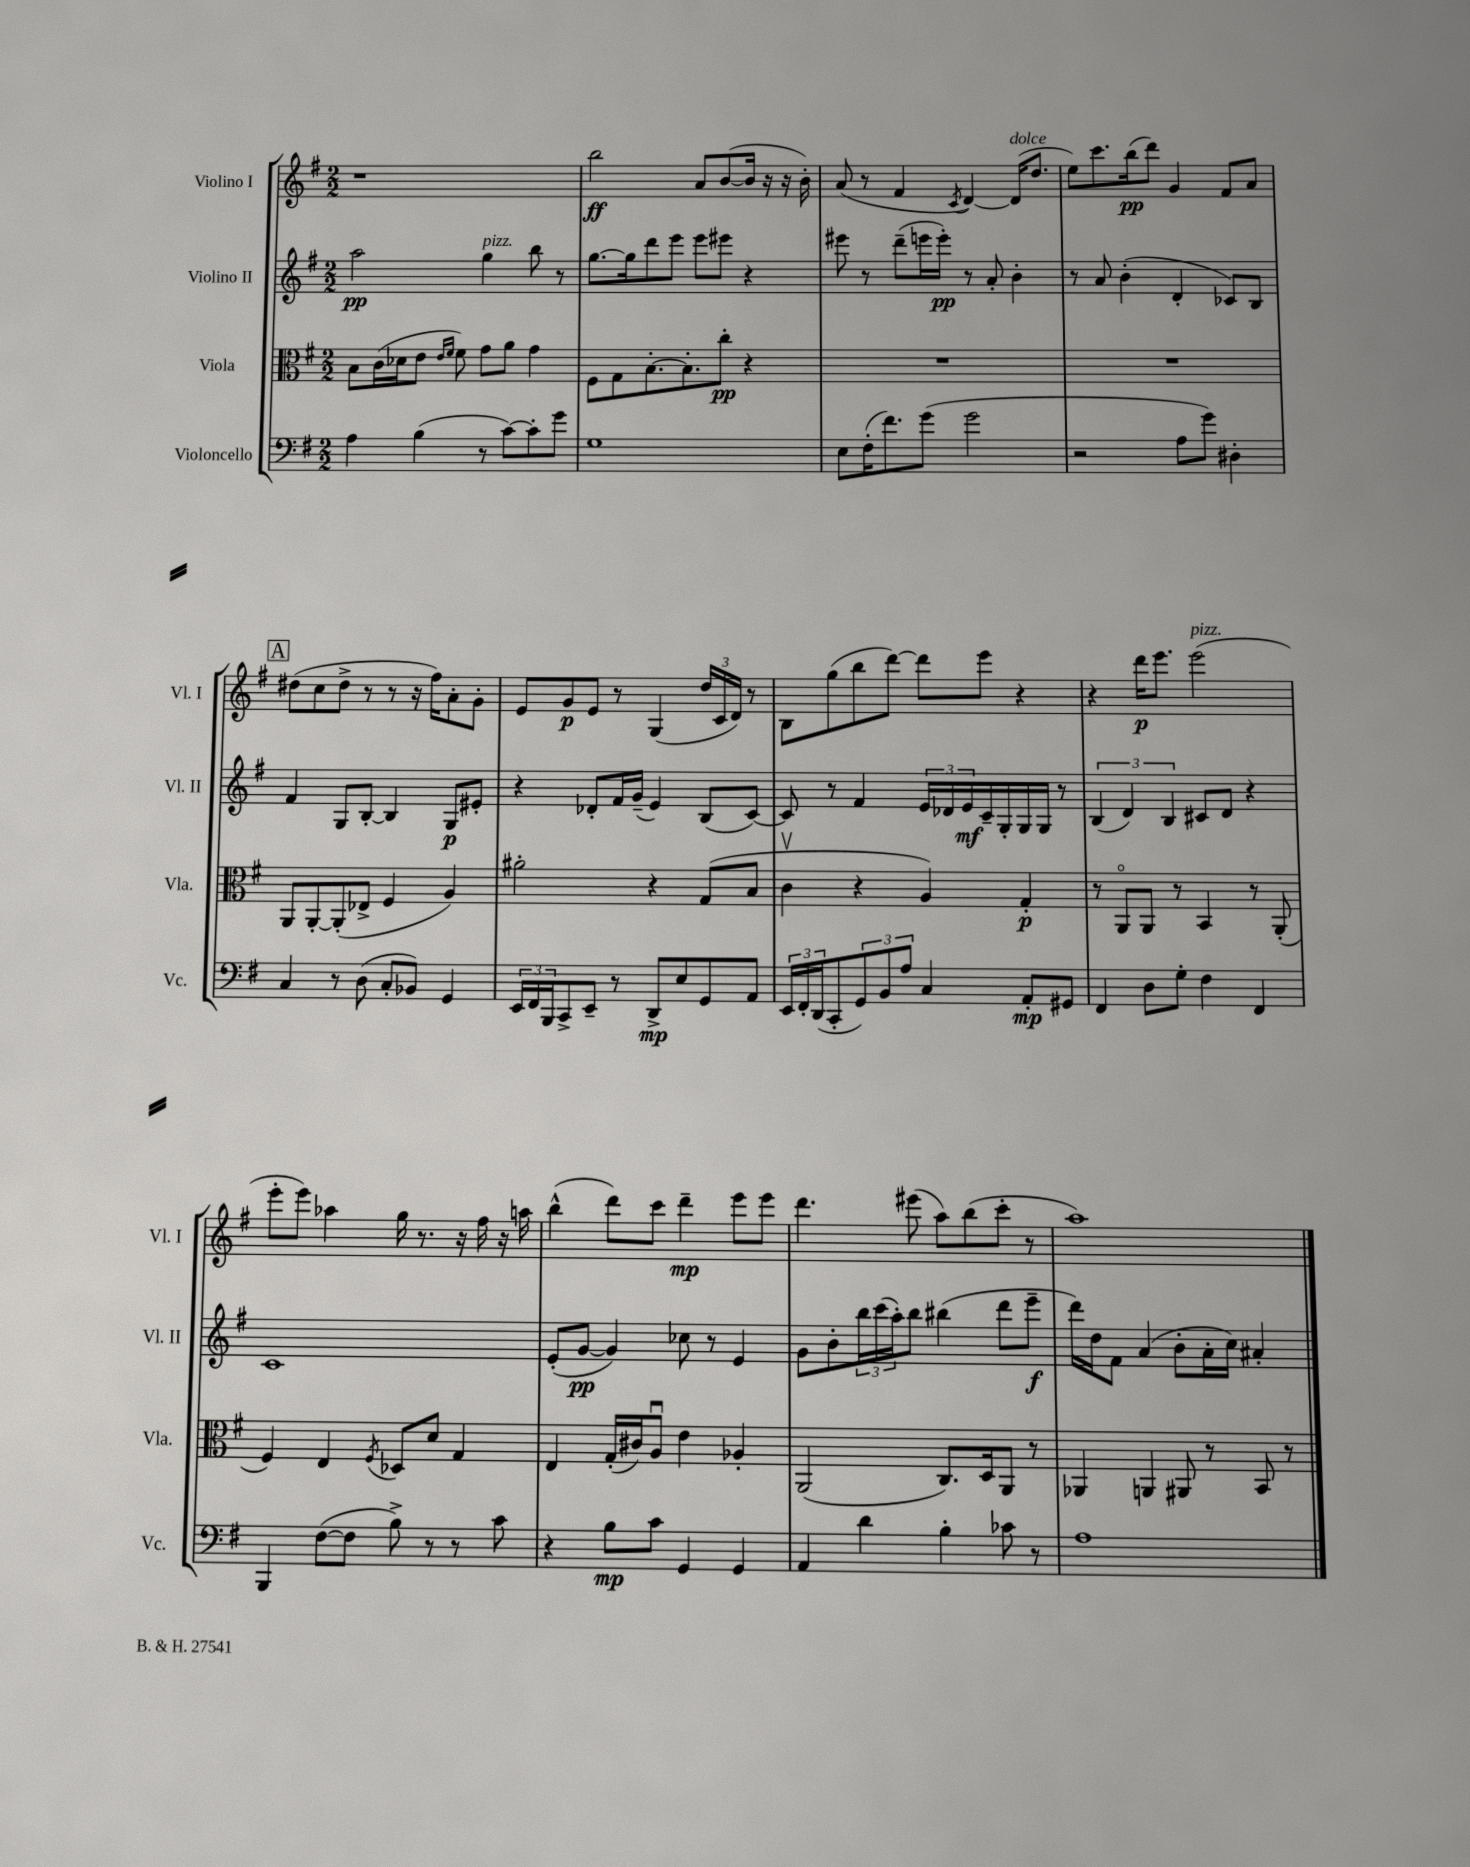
<<
\new StaffGroup <<
\new Staff = "s0" \with { instrumentName = "Violino I" shortInstrumentName = "Vl. I" } {
    \clef treble \key g \major \numericTimeSignature \time 2/2
    r1 |
    b''2\ff a'8 b'8~( b'16 r16 r16 b'16-.) |
    a'8( r8 fis'4 \acciaccatura { c'8 } d'4~) d'16^\markup { \italic "dolce" }( d''8. |
    e''8) c'''8. b''16\pp( d'''8) g'4 fis'8 a'8 |
    \mark \markup { \box "A" } dis''8( c''8 dis''8-> r8 r8 r16 fis''16) a'8-. g'8-. |
    e'8 g'8\p e'8 r8 g4( \tuplet 3/2 { d''16 c'16 d'16) } r8 |
    b8 g''8( b''8 d'''8~) d'''8 e'''8 r4 |
    r4 d'''16\p e'''8. e'''2^\markup { \italic "pizz." }( |
    e'''8-. e'''8) aes''4 g''16 r8. r16 fis''16 r16 a''16 |
    b''4-^( d'''8) c'''8 d'''4--\mp e'''8 e'''8 |
    d'''4. eis'''8( a''8) b''8( c'''8-. r8 |
    a''1) \bar "|." |
}
\new Staff = "s1" \with { instrumentName = "Violino II" shortInstrumentName = "Vl. II" } {
    \clef treble \key g \major \numericTimeSignature \time 2/2
    a''2\pp g''4^\markup { \italic "pizz." } b''8 r8 |
    g''8.~ g''16 d'''8 e'''8 e'''8 eis'''8 r4 |
    eis'''8 r8 d'''8--( e'''16 e'''16-.\pp) r8 a'8-. b'4-. |
    r8 a'8 b'4-.( d'4-. ces'8) b8 |
    \mark \markup { \box "A" } fis'4 g8 b8~-. b4 g8\p eis'8-. |
    r4 des'8-. fis'16 g'16--( e'4) b8( c'8~) |
    c'8 r8 fis'4 \tuplet 3/2 { e'16 des'16 e'16\mf } c'16-- g16-. g16 g16 r8 |
    \tuplet 3/2 { b4( d'4) b4 } cis'8 d'8 r4 |
    c'1 |
    e'8-.( g'8~\pp g'4) ces''8 r8 e'4 |
    g'8 b'8-. \tuplet 3/2 { b''16 c'''16( a''16-.) } b''8 bis''4( d'''8 e'''8--\f |
    d'''16) d''16 fis'8 a'4( b'8-. a'16-. c''16) ais'4-. \bar "|." |
}
\new Staff = "s2" \with { instrumentName = "Viola" shortInstrumentName = "Vla." } {
    \clef alto \key g \major \numericTimeSignature \time 2/2
    b8 c'16( des'16 e'8 \grace { e'16 fis'16 } fis'8) g'8 a'8 g'4 |
    fis8 g8 b8.~-. b8.-. c''8-.\pp r4 |
    R1 |
    R1 |
    \mark \markup { \box "A" } a,8 a,8~-. a,8-.( ees8-> fis4 a4) |
    ais'2-. r4 g8( b8 |
    c'4\upbow r4 a4) g4-.\p |
    r8 a,8\flageolet a,8 r8 b,4 r8 a,8-.( |
    fis4) e4 \acciaccatura { fis8 } des8 d'8 g4 |
    e4 g16-.( cis'16) a8\downbow e'4 aes4-. |
    a,2( c8.) d16 a,8 r8 |
    aes,4 a,4 ais,8 r8 b,8 r8 \bar "|." |
}
\new Staff = "s3" \with { instrumentName = "Violoncello" shortInstrumentName = "Vc." } {
    \clef bass \key g \major \numericTimeSignature \time 2/2
    a4 b4( r8 c'8~) c'8-. g'8 |
    g1 |
    e8 fis16-.( fis'8.) g'8( g'2 |
    r2 a8 g'8) dis4-. |
    \mark \markup { \box "A" } c4 r8 d8( c8-. bes,8) g,4 |
    \tuplet 3/2 { e,16 fis,16 b,,16 } c,8-> e,8-- r8 d,8->\mp e8 g,8 a,8 |
    \tuplet 3/2 { e,16 fis,16-. d,16( } c,8-. \tuplet 3/2 { g,8) b,8 a8 } c4 a,8-.\mp gis,8 |
    fis,4 d8 g8-. fis4 fis,4 |
    b,,4 fis8~( fis8 b8->) r8 r8 c'8 |
    r4 b8\mp c'8 g,4 g,4 |
    a,4 d'4 b4-. ces'8 r8 |
    a1 \bar "|." |
}
>>
>>
\layout { \context { \Score \remove "Bar_number_engraver" } }
